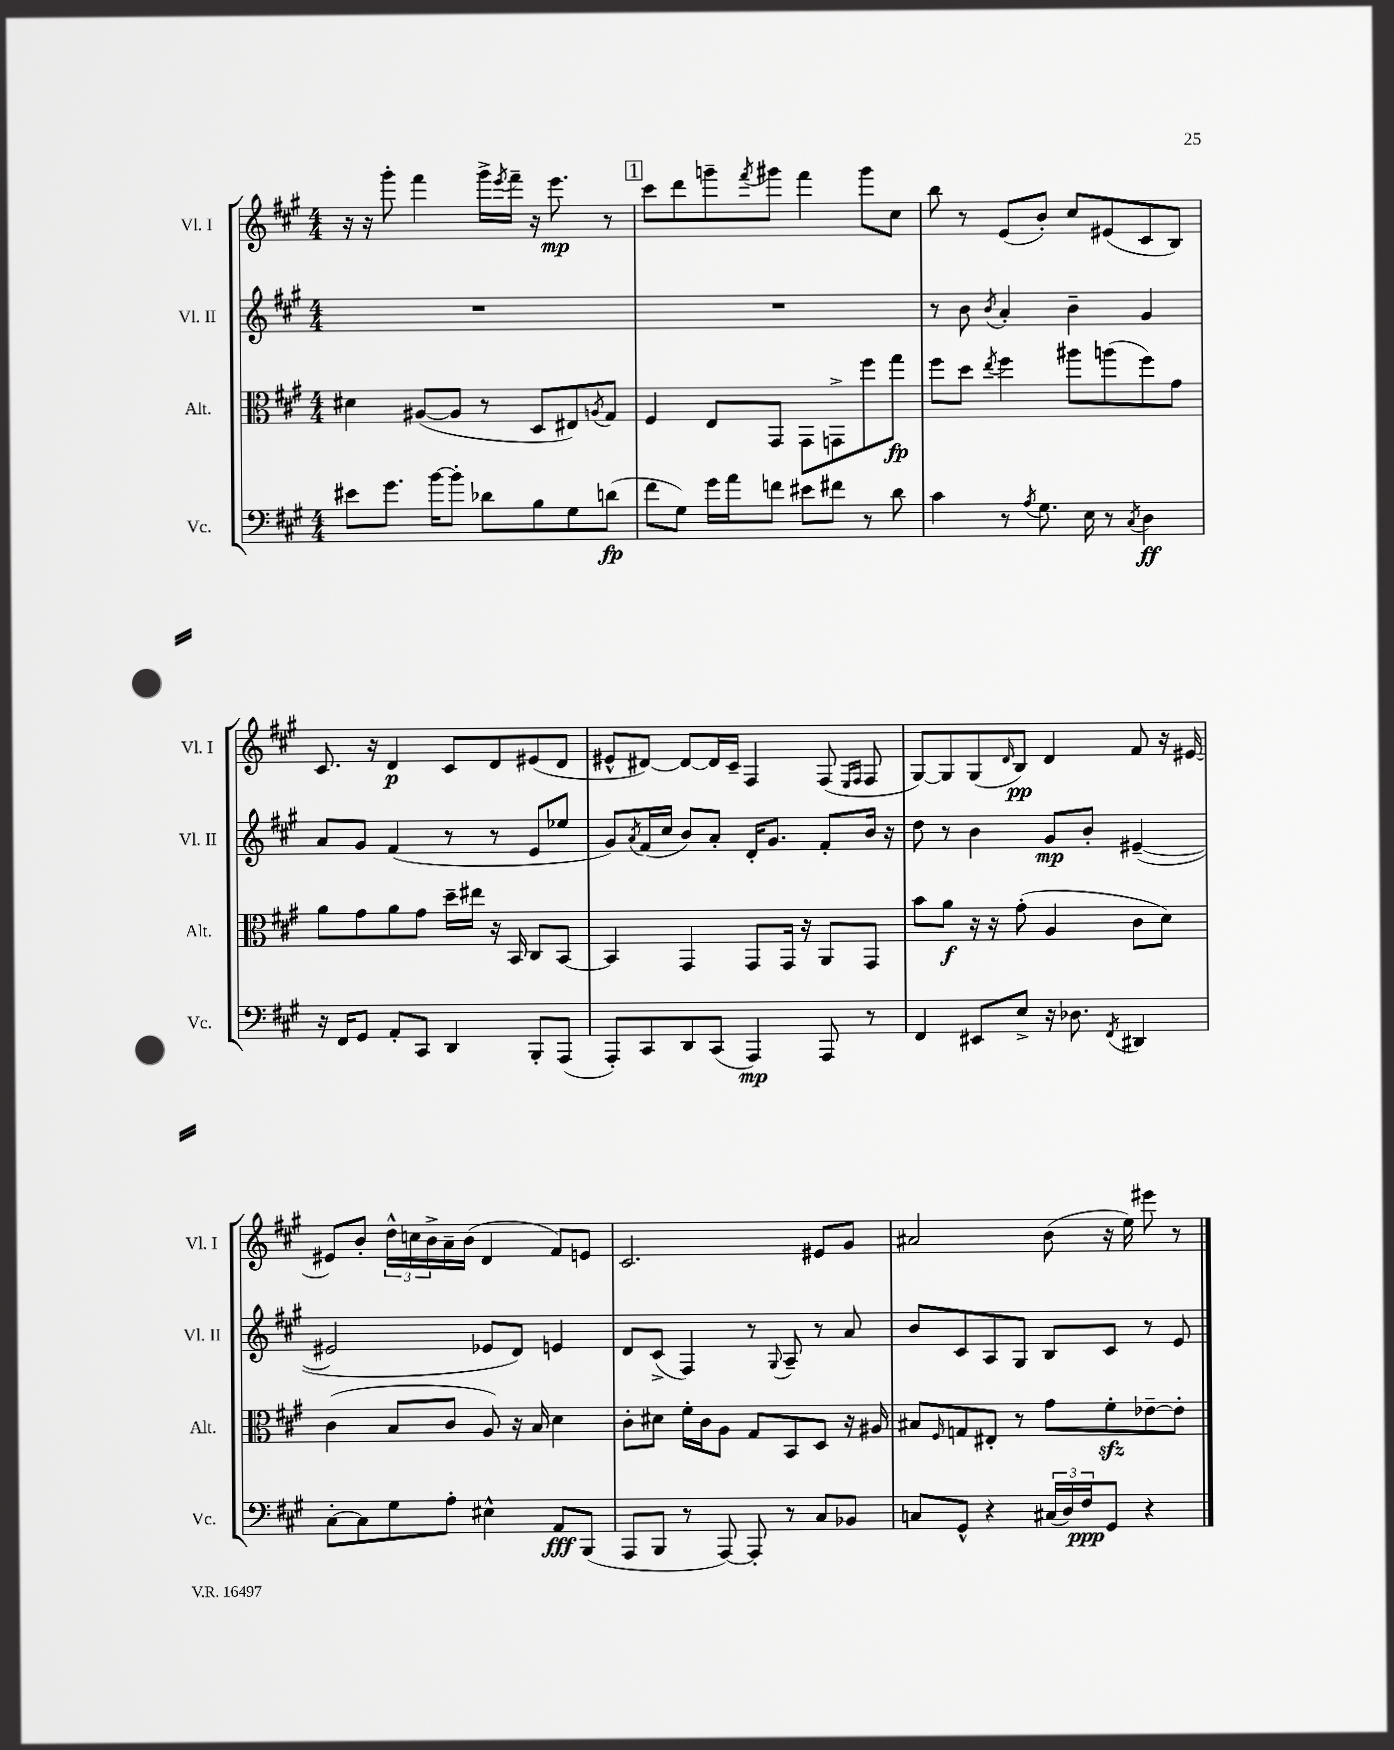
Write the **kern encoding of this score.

**kern	**dynam	**kern	**dynam	**kern	**dynam	**kern	**dynam
*part4	*part4	*part3	*part3	*part2	*part2	*part1	*part1
*staff4	*staff4	*staff3	*staff3	*staff2	*staff2	*staff1	*staff1
*I"Vc.	*	*I"Alt.	*	*I"Vl. II	*	*I"Vl. I	*
*I'Vc.	*	*I'Alt.	*	*I'Vl. II	*	*I'Vl. I	*
*clefF4	*	*clefC3	*	*clefG2	*	*clefG2	*
*k[f#c#g#]	*	*k[f#c#g#]	*	*k[f#c#g#]	*	*k[f#c#g#]	*
*M4/4	*	*M4/4	*	*M4/4	*	*M4/4	*
=4	=4	=4	=4	=4	=4	=4	=4
8e#X\L	.	4d#X\	.	1r	.	16r	.
.	.	.	.	.	.	16r	.
8.g#\J	.	.	.	.	.	8ggg#'\	.
.	.	([8A#X/L	.	.	.	4fff#\	.
[16b\KL	.	.	.	.	.	.	.
8b'\J]	.	8A#/J]	.	.	.	.	.
8d-X\L	.	8r	.	.	.	16ggg#^\LL	.
.	.	.	.	.	.	8qeee/	.
.	.	.	.	.	.	16fff#~\JJ	.
8B\	.	8D/L	.	.	.	16r	.
.	.	.	.	.	.	8.eee\	mp
8G#\	.	8E#X/)	.	.	.	.	.
.	.	8qAn/	.	.	.	.	.
(8dn\J	fp	8G#/J	.	.	.	8r	.
!!LO:REH:place=s1:t=1
=5	=5	=5	=5	=5	=5	=5	=5
8f#\L	.	4F#/	.	1r	.	8ccc#\L	.
8G#\J)	.	.	.	.	.	8ddd\	.
16g#\LL	.	8E/L	.	.	.	8gggn~\	.
16a\J	.	.	.	.	.	.	.
.	.	.	.	.	.	8qfff#/	.
8fn\J	.	8GG#/J	.	.	.	8ggg#X\J	.
8e#X\L	.	8GG#\L	.	.	.	4fff#\	.
8f#X\J	.	8GGn^\	.	.	.	.	.
8r	.	8ff#\	.	.	.	8ggg#\L	.
8d\	.	8gg#\J	fp	.	.	8cc#\J	.
=6	=6	=6	=6	=6	=6	=6	=6
4c#\	.	8ff#\L	.	8r	.	8bb\	.
.	.	8dd\J	.	8b\	.	8r	.
.	.	8qee/	.	8qb/	.	.	.
8r	.	4ff#\	.	4a'/	.	(8e/L	.
8qA/	.	.	.	.	.	.	.
8.G#\	.	.	.	.	.	8b'/J)	.
.	.	8aa#X\L	.	4b~\	.	8cc#/L	.
16E\	.	.	.	.	.	.	.
8r	.	(8aan\	.	.	.	(8e#X/	.
8qC#/	.	.	.	.	.	.	.
4D\	ff	8ff#\)	.	4g#/	.	8c#/	.
.	.	8g#\J	.	.	.	8B/J)	.
!!LO:LB:g=z
=7	=7	=7	=7	=7	=7	=7	=7
16r	.	8a\L	.	8a/L	.	8.c#/	.
16FF#/KL	.	.	.	.	.	.	.
8GG#/J	.	8g#\	.	8g#/J	.	.	.
.	.	.	.	.	.	16r	.
8AA'/L	.	8a\	.	(4f#/	.	4d/	p
8CC#/J	.	8g#\J	.	.	.	.	.
4DD/	.	16dd~\LL	.	8r	.	8c#/L	.
.	.	16ee#X\JJ	.	.	.	.	.
.	.	16r	.	8r	.	8d/	.
.	.	16BB/	.	.	.	.	.
8BBB'/L	.	8C#/L	.	8e/L	.	(8e#X/	.
(8AAA/J	.	[8BB/J	.	8ee-X/J	.	8d/J	.
=8	=8	=8	=8	=8	=8	=8	=8
8AAA'/L)	.	4BB/]	.	8g#/L)	.	8e#X^^/L	.
.	.	.	.	8qa/	.	.	.
8CC#/	.	.	.	(16f#/L	.	[8d#X/J)	.
.	.	.	.	16cc#/JJ	.	.	.
8DD/	.	4GG#/	.	8b/L)	.	8d#/L_	.
(8CC#/J	.	.	.	8a'/J	.	16d#/L]	.
.	.	.	.	.	.	16c#~/JJ	.
4AAA/)	mp	8GG#/L	.	16d'/KL	.	4F#/	.
.	.	.	.	8.g#/J	.	.	.
.	.	16GG#/Jk	.	.	.	.	.
.	.	16r	.	.	.	.	.
8AAA/	.	8AA/L	.	8f#'/L	.	(8F#/	.
.	.	.	.	.	.	16qqE/LL	.
.	.	.	.	.	.	16qqF#/JJ	.
8r	.	8GG#/J	.	16b/Jk	.	8F#/	.
.	.	.	.	16r	.	.	.
=9	=9	=9	=9	=9	=9	=9	=9
4FF#/	.	8b\L	.	8dd\	.	[8G#/L)	.
.	.	8a\J	f	8r	.	8G#/]	.
8EE#X/L	.	16r	.	4b\	.	(8G#/	.
.	.	16r	.	.	.	.	.
.	.	.	.	.	.	16qqd/	.
8E^/J	.	(8g#'\	.	.	.	8B/J)	pp
16r	.	4A/	.	8g#/L	mp	4d/	.
8.D-X\	.	.	.	.	.	.	.
.	.	.	.	8b'/J	.	.	.
8qFF#/	.	.	.	.	.	.	.
4DD#X/	.	8c#\L	.	([4e#X~/	.	8f#/	.
.	.	8d\J)	.	.	.	16r	.
.	.	.	.	.	.	[16e#X/	.
!!LO:LB:g=z
=10	=10	=10	=10	=10	=10	=10	=10
[8C#'\L	.	(4c#\	.	2e#X/]	.	8e#X/L]	.
8C#\]	.	.	.	.	.	8b'/J	.
8G#\	.	8B/L	.	.	.	24dd^^\LL	.
.	.	.	.	.	.	24ccn\	.
.	.	.	.	.	.	24b^\	.
8A'\J	.	8c#/J	.	.	.	16a~\	.
.	.	.	.	.	.	(16b\JJ	.
4E#X^^\	.	8A/)	.	8e-X/L	.	4d/	.
.	.	16r	.	8d/J)	.	.	.
.	.	16B/	.	.	.	.	.
8AA/L	fff	4d\	.	4en/	.	8f#/L)	.
(8BBB/J	.	.	.	.	.	8en/J	.
=11	=11	=11	=11	=11	=11	=11	=11
8AAA/L	.	8c#'\L	.	8d/L	.	2.c#/	.
8BBB/J	.	8d#X\J	.	(8c#^/J	.	.	.
8r	.	16f#'\LL	.	4F#/)	.	.	.
.	.	16c#\J	.	.	.	.	.
[8AAA/)	.	8A\J	.	.	.	.	.
8AAA'/]	.	8G#/L	.	8r	.	.	.
.	.	.	.	8qqG#/	.	.	.
8r	.	8BB/	.	8A~/	.	.	.
8C#/L	.	8D/J	.	8r	.	8e#X/L	.
8BB-X/J	.	16r	.	8a/	.	8g#/J	.
.	.	16A#X/	.	.	.	.	.
=12	=12	=12	=12	=12	=12	=12	=12
8Cn/L	.	8B#X/L	.	8b/L	.	2a#X/	.
.	.	16qqF#/	.	.	.	.	.
8GG#^^/J	.	8Gn/	.	8c#/	.	.	.
4r	.	8E#X'/J	.	8A/	.	.	.
.	.	8r	.	8G#/J	.	.	.
(24C#X/LL	.	8g#\L	.	8B/L	.	(8b\	.
24D/)	.	.	.	.	.	.	.
24F#/J	ppp	.	.	.	.	.	.
8GG#/J	.	8f#zz'\	.	8c#/J	.	16r	.
.	.	.	.	.	.	16ee\)	.
4r	.	[8e-X~\	.	8r	.	8eee#X\	.
.	.	8e-'\J]	.	8e/	.	8r	.
==	==	==	==	==	==	==	==
*-	*-	*-	*-	*-	*-	*-	*-
